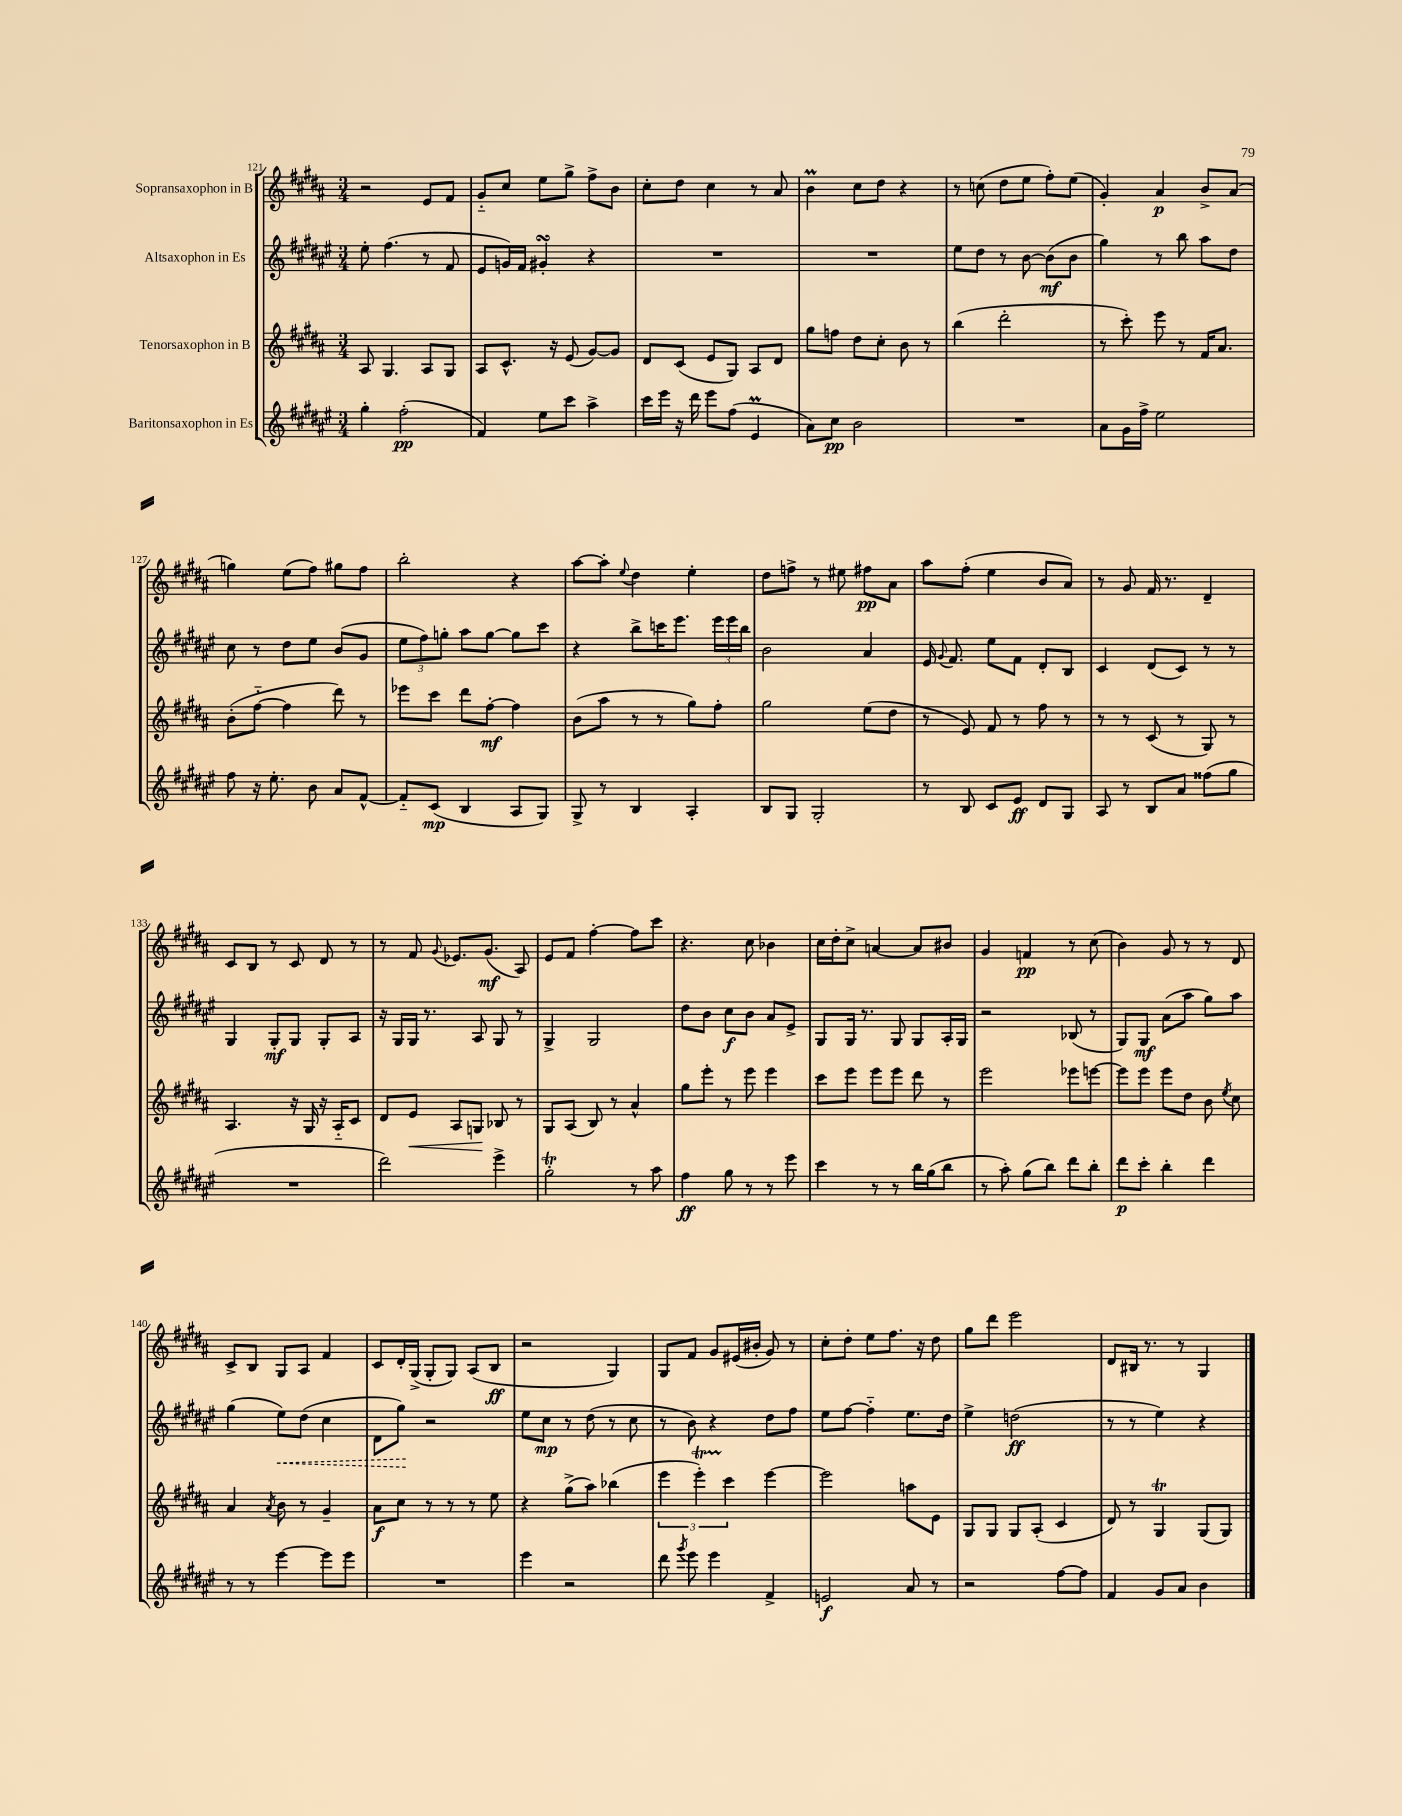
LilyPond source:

<<
\new StaffGroup <<
\new Staff = "s0" \with { instrumentName = "Sopransaxophon in B" } {
    \clef treble \key b \major \numericTimeSignature \time 3/4
    \autoBeamOff r2 e'8[ fis'8] |
    gis'8[-_ cis''8] e''8[ gis''8]-> fis''8[-> b'8] |
    cis''8[-. dis''8] cis''4 r8 ais'8 |
    b'4\prall cis''8[ dis''8] r4 |
    r8 c''8( dis''8[ e''8] fis''8[-.) e''8]( |
    gis'4-.) ais'4\p b'8[-> ais'8]( |
    g''4) e''8[( fis''8]) gis''8[ fis''8] |
    b''2-. r4 |
    ais''8[~ ais''8]-. \appoggiatura { e''8 } dis''4 e''4-. |
    dis''8[ f''8]-> r8 eis''8 fis''8[\pp ais'8] |
    ais''8[ fis''8]-.( e''4 b'8[ ais'8]) |
    r8 gis'8 fis'16 r8. dis'4-- |
    cis'8[ b8] r8 cis'8 dis'8 r8 |
    r8 fis'8 \appoggiatura { gis'8 } ees'8.[ gis'8.]\mf( ais8) |
    e'8[ fis'8] fis''4~-. fis''8[ cis'''8] |
    r4. cis''8 bes'4 |
    cis''16[ dis''16-. cis''8]-> a'4~ a'8[ bis'8] |
    gis'4 f'4\pp r8 cis''8( |
    b'4) gis'8 r8 r8 dis'8 |
    cis'8[-> b8] gis8[ ais8] fis'4 |
    cis'8[ dis'16-. gis16]->( gis8[-. gis8]) ais8[( b8]\ff |
    r2 gis4) |
    gis8[ fis'8] gis'8[ eis'16( bis'16]-. gis'8) r8 |
    cis''8[-. dis''8]-. e''8[ fis''8.] r16 dis''8 |
    gis''8[ dis'''8] e'''2 |
    dis'8[ bis16] r8. r8 gis4 \bar "|." |
}
\new Staff = "s1" \with { instrumentName = "Altsaxophon in Es" } {
    \clef treble \key fis \major \numericTimeSignature \time 3/4
    \autoBeamOff eis''8-. fis''4.( r8 fis'8 |
    eis'8[ g'16) fis'16] gis'4-.\turn r4 |
    R2. |
    R2. |
    eis''8[ dis''8] r8 b'8~ b'8[\mf( b'8] |
    gis''4) r8 b''8 ais''8[ dis''8] |
    cis''8 r8 dis''8[ eis''8] b'8[( gis'8] |
    \tuplet 3/2 { eis''8[ fis''8) g''8]-. } ais''8[ g''8]~ g''8[ cis'''8] |
    r4 b''8[-> c'''16 eis'''8.] \tuplet 3/2 { eis'''16[ eis'''16 b''16] } |
    b'2 ais'4 |
    eis'16 \appoggiatura { gis'8 } fis'8. eis''8[ fis'8] dis'8[-. b8] |
    cis'4 dis'8[( cis'8]) r8 r8 |
    gis4 gis8[-.\mf gis8] gis8[-. ais8] |
    r16 gis16[ gis16] r8. ais8 gis8 r8 |
    gis4-> gis2 |
    dis''8[ b'8] cis''8[\f b'8] ais'8[ eis'8]-> |
    gis8[ gis16] r8. gis8 gis8[ ais16-. gis16] |
    r2 bes8( r8 |
    gis8[) gis8]\mf ais'8[( ais''8] gis''8[) ais''8] |
    gis''4( \once \override Hairpin.style = #'dashed-line eis''8[\<) dis''8]( cis''4 |
    dis'8[ gis''8]\!) r2 |
    eis''8[ cis''8]\mp r8 dis''8( r8 cis''8 |
    r8 b'8) r4 dis''8[ fis''8] |
    eis''8[ fis''8]~ fis''4-_ eis''8.[ dis''16] |
    eis''4-> d''2\ff( |
    r8 r8 eis''4) r4 \bar "|." |
}
\new Staff = "s2" \with { instrumentName = "Tenorsaxophon in B" } {
    \clef treble \key b \major \numericTimeSignature \time 3/4
    \autoBeamOff ais8 gis4. ais8[ gis8] |
    ais8[ cis'8.]-^ r16 e'8( gis'8[~) gis'8] |
    dis'8[ cis'8]( e'8[ gis8]) ais8[ dis'8] |
    gis''8[ f''8] dis''8[ cis''8]-. b'8 r8 |
    b''4( dis'''2-. |
    r8 cis'''8-.) e'''8 r8 fis'16[ ais'8.] |
    b'8[-.( fis''8]~-_ fis''4 dis'''8) r8 |
    ees'''8[ cis'''8] dis'''8[ fis''8]~-.\mf fis''4 |
    b'8[( ais''8] r8 r8 gis''8[) fis''8]-. |
    gis''2 e''8[( dis''8] |
    r8 e'8) fis'8 r8 fis''8 r8 |
    r8 r8 cis'8( r8 gis8) r8 |
    ais4. r16 gis16 r16 ais16[-_ cis'8] |
    dis'8[ e'8]\< ais8[ g8]\! bes8 r8 |
    gis8[ ais8]( b8) r8 ais'4-^ |
    gis''8[ e'''8]-. r8 e'''8 e'''4 |
    cis'''8[ e'''8] e'''8[ e'''8] dis'''8 r8 |
    e'''2 ees'''8[ e'''8]~ |
    e'''8[ e'''8] e'''8[ dis''8] b'8 \acciaccatura { e''8 } cis''8 |
    ais'4 \acciaccatura { ais'8 } b'8 r8 gis'4-- |
    ais'8[\f cis''8] r8 r8 r8 e''8 |
    r4 gis''8[->( ais''8]) bes''4( |
    \tuplet 3/2 { e'''4 e'''4-.\startTrillSpan) cis'''4\stopTrillSpan } e'''4~ |
    e'''2 a''8[ e'8] |
    gis8[ gis8] gis8[ ais8]-.( cis'4 |
    dis'8) r8 gis4\trill gis8[( gis8]) \bar "|." |
}
\new Staff = "s3" \with { instrumentName = "Baritonsaxophon in Es" } {
    \clef treble \key fis \major \numericTimeSignature \time 3/4
    \autoBeamOff gis''4-. fis''2-.\pp( |
    fis'4) eis''8[ cis'''8] ais''4-> |
    cis'''16[ eis'''16] r16 dis'''16 eis'''8[ fis''8]( eis'4\prall |
    ais'8[) cis''8]\pp b'2 |
    R2. |
    ais'8[ gis'16 fis''16]-> eis''2 |
    fis''8 r16 eis''8.-. b'8 ais'8[ fis'8]~-^ |
    fis'8[-_ cis'8]\mp( b4 ais8[ gis8]) |
    gis8-> r8 b4 ais4-. |
    b8[ gis8] gis2-. |
    r8 b8 cis'8[ eis'8]\ff dis'8[ gis8] |
    ais8 r8 b8[ ais'8] fisis''8[( gis''8] |
    R2. |
    dis'''2) eis'''4-> |
    gis''2-.\trill r8 ais''8 |
    fis''4\ff gis''8 r8 r8 eis'''8 |
    cis'''4 r8 r8 b''16[ gis''16( b''8] |
    r8 ais''8-.) gis''8[( b''8]) dis'''8[ b''8]-. |
    dis'''8[\p cis'''8]-. b''4-. dis'''4 |
    r8 r8 eis'''4~ eis'''8[ eis'''8] |
    R2. |
    eis'''4 r2 |
    dis'''8 \acciaccatura { gis'''8 } eis'''8 eis'''4 fis'4-> |
    e'2\f ais'8 r8 |
    r2 fis''8[~ fis''8] |
    fis'4 gis'8[ ais'8] b'4 \bar "|." |
}
>>
>>
\layout { \context { \Score currentBarNumber = #121 } }
